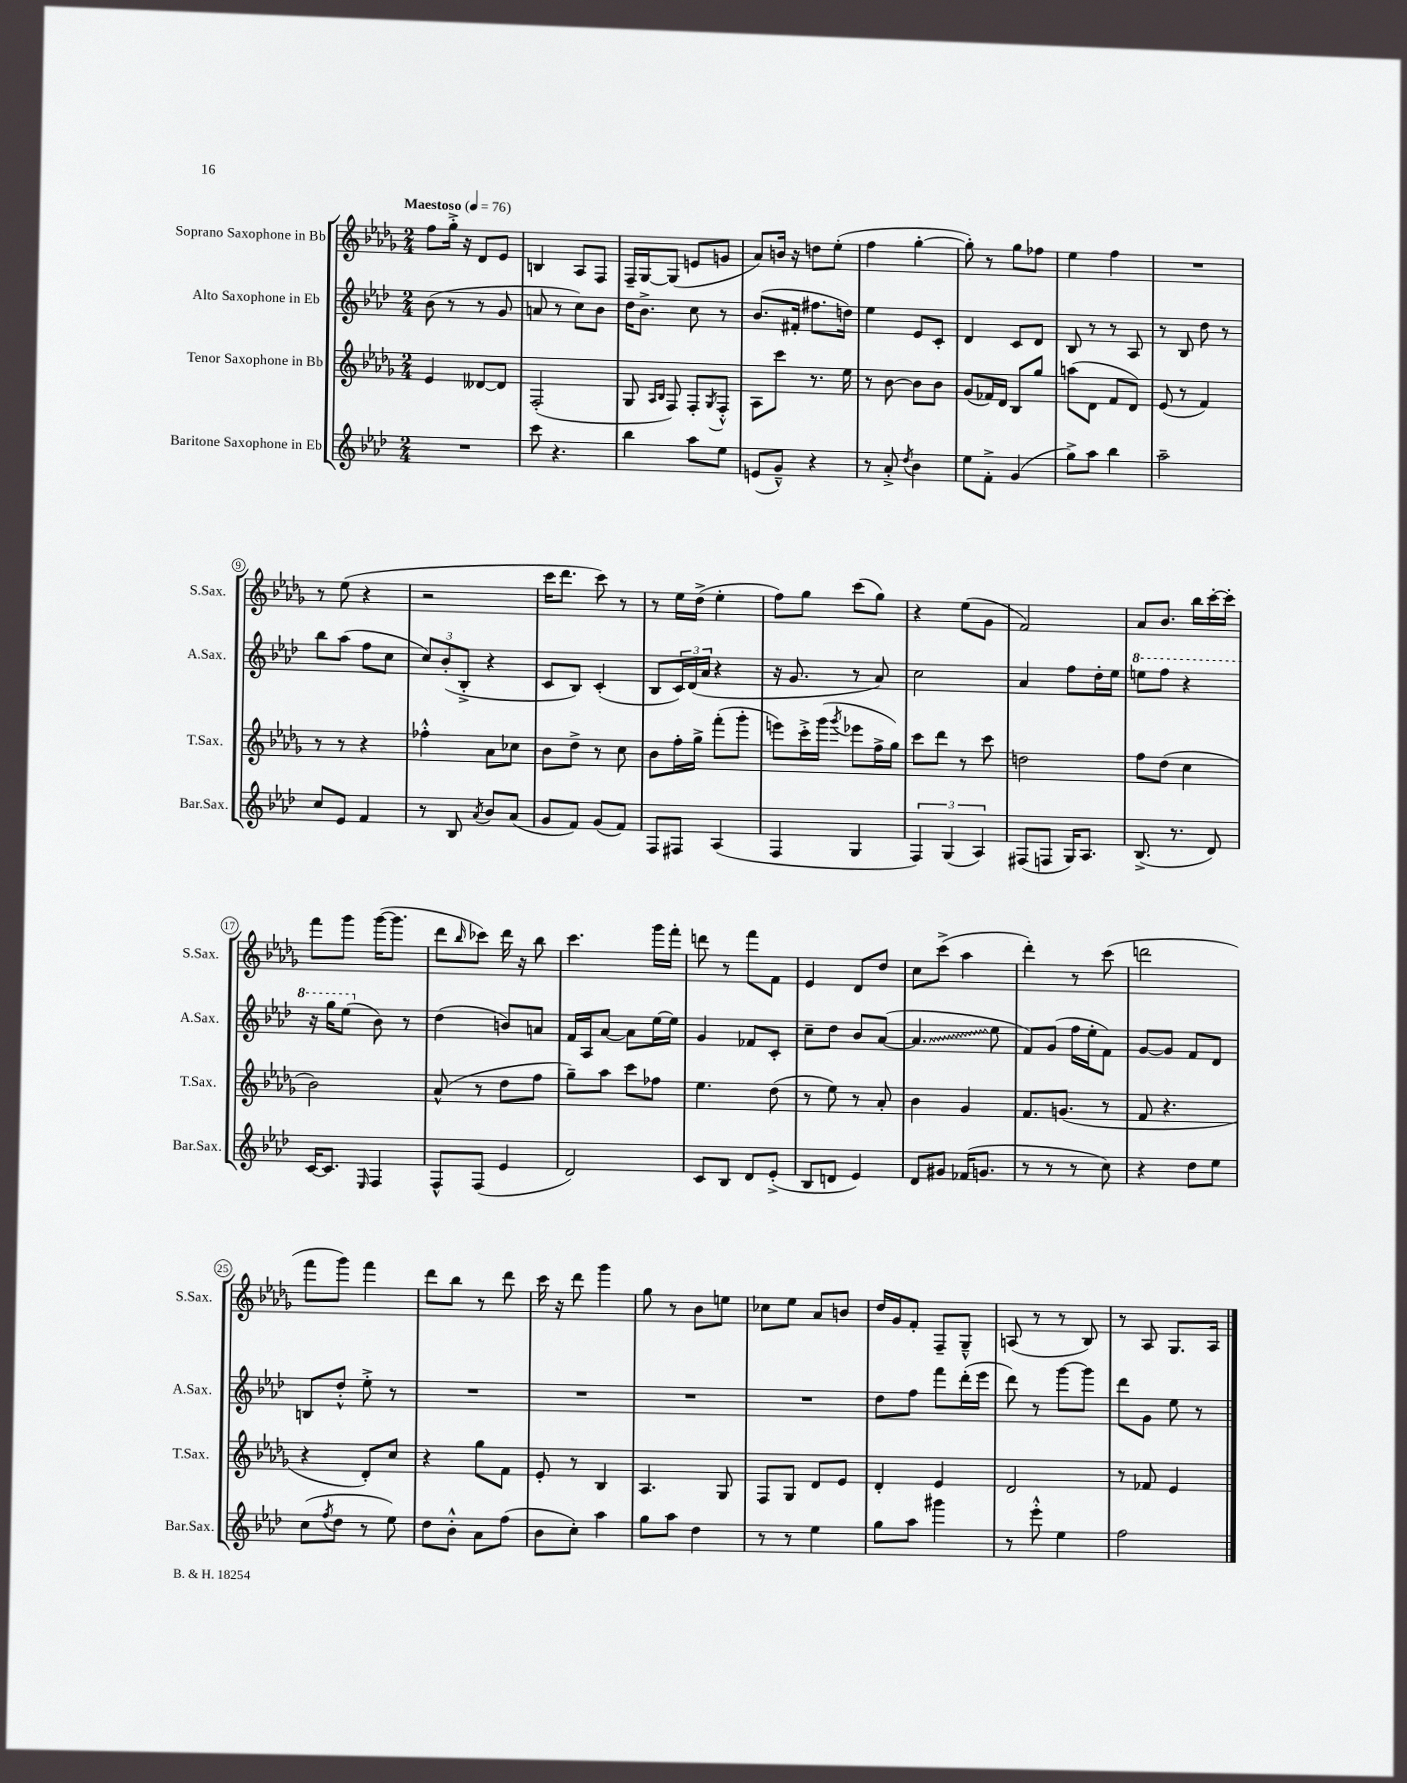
<<
\new StaffGroup <<
\new Staff = "s0" \with { instrumentName = "Soprano Saxophone in Bb" shortInstrumentName = "S.Sax." } {
    \clef treble \key des \major \numericTimeSignature \time 2/4 \tempo "Maestoso" 4 = 76
    f''8 ges''16-.-> r16 des'8 ees'8 |
    b4 aes8 f8 |
    f16-- ges16~ ges8( e'8 g'8 |
    aes'8) b'16 r16 d''8 ees''8-.( |
    f''4 ges''4~-. |
    ges''8-.) r8 ges''8 fes''8 |
    ees''4 f''4 |
    R2 |
    r8 ees''8( r4 |
    r2 |
    c'''16 des'''8. c'''8) r8 |
    r8 ees''16 des''16->( ees''4-. |
    f''8) ges''8 c'''8( ges''8) |
    r4 ees''8( ges'8 |
    f'2) |
    aes'8 bes'8. bes''16 c'''16~-. c'''16-. |
    f'''8 ges'''8 ges'''16~( ges'''8. |
    des'''8 \grace { bes''16 } ces'''8) des'''16 r16 bes''8 |
    c'''4. ges'''16 f'''16-. |
    d'''8 r8 f'''8 f'8 |
    ees'4 des'8 des''8 |
    c''8 c'''8->( aes''4 |
    des'''4-.) r8 c'''8( |
    d'''2 |
    f'''8 ges'''8) f'''4 |
    des'''8 bes''8 r8 des'''8 |
    c'''16 r16 des'''8 ges'''4 |
    ges''8 r8 bes'8 e''8 |
    ces''8 ees''8 aes'8 b'8 |
    des''16 ges'16 f'8-. f8-- ges8---^ |
    a8( r8 r8 bes8) |
    r8 aes8 ges8. aes16 \bar "|." |
}
\new Staff = "s1" \with { instrumentName = "Alto Saxophone in Eb" shortInstrumentName = "A.Sax." } {
    \clef treble \key aes \major \numericTimeSignature \time 2/4
    bes'8( r8 r8 g'8 |
    a'8 r8 c''8) bes'8 |
    des''16 bes'8.-> c''8 r8 |
    bes'8.( fis'16-. fis''8. d''16) |
    ees''4 ees'8 c'8-. |
    des'4 c'8 des'8 |
    bes8 r8 r8 aes8 |
    r8 bes8 des''8 r8 |
    bes''8 aes''8( f''8 c''8 |
    \tuplet 3/2 { c''8) bes'8-.( bes8-.-> } r4 |
    c'8 bes8) c'4-.( |
    bes8 \tuplet 3/2 { c'16) des'16( aes'16 } r4 |
    r16 g'8. r8 aes'8) |
    c''2 |
    aes'4 f''8 des''16-. ees''16 |
    \ottava #1 e'''8 f'''8 r4 |
    r16 g'''16 ees'''8( \ottava #0 bes'8) r8 |
    des''4( b'8) a'8 |
    f'16 aes16 aes'8~ aes'8 ees''16~ ees''16 |
    g'4 fes'8 c'8-. |
    c''8-- des''8 bes'8 aes'8~( |
    \once \override Glissando.style = #'zigzag aes'4.\glissando ees''8 |
    f'8) g'8( f''16 ees''16-. f'8) |
    g'8~ g'8 f'8 des'8 |
    b8 des''8-.-^ ees''8-.-> r8 |
    R2 |
    R2 |
    R2 |
    R2 |
    des''8 f''8 f'''8 des'''16-.( ees'''16 |
    des'''8) r8 g'''8~ g'''8 |
    des'''8 g'8 ees''8 r8 \bar "|." |
}
\new Staff = "s2" \with { instrumentName = "Tenor Saxophone in Bb" shortInstrumentName = "T.Sax." } {
    \clef treble \key des \major \numericTimeSignature \time 2/4
    ees'4 deses'8~ deses'8 |
    f2-.( |
    ges8 \grace { aes16 bes16 } f8) f8-. \acciaccatura { ges8 } f8-.-^ |
    aes8 c'''8 r8. ees''16 |
    r8 bes'8~ bes'8 bes'8 |
    ges'8( fes'16) des'16 bes8 ges''8 |
    a''8( des'8 f'8 des'8) |
    ees'8( r8 f'4) |
    r8 r8 r4 |
    fes''4-.-^ aes'8 ces''8 |
    bes'8 des''8-> r8 c''8 |
    bes'8 f''16-. ges''16-> f'''8-.( ges'''8-. |
    e'''8) c'''16-.-> ges'''16( \acciaccatura { ges'''8 } ees'''8 f''16-> ges''16) |
    c'''8 des'''8 r8 c'''8 |
    d''2 |
    f''8 des''8( c''4 |
    bes'2) |
    aes'8-^( r8 des''8 f''8 |
    ges''8--) aes''8 c'''8 fes''8 |
    ees''4. des''8( |
    r8 ees''8) r8 aes'8-. |
    bes'4 ges'4 |
    f'8. g'8.( r8 |
    f'8 r4. |
    r4 des'8-.) c''8 |
    r4 ges''8 f'8 |
    ees'8-. r8 bes4 |
    aes4. ges8 |
    f8 ges8 des'8 ees'8 |
    des'4-. ees'4 |
    des'2 |
    r8 fes'8 ees'4 \bar "|." |
}
\new Staff = "s3" \with { instrumentName = "Baritone Saxophone in Eb" shortInstrumentName = "Bar.Sax." } {
    \clef treble \key aes \major \numericTimeSignature \time 2/4
    R2 |
    c'''8 r4. |
    bes''4 aes''8 ees''8 |
    e'8( g'8---^) r4 |
    r8 aes'8-.-> \acciaccatura { des''8 } bes'4 |
    ees''8 f'8-.-> g'4( |
    g''8->) aes''8 bes''4 |
    aes''2-- |
    c''8 ees'8 f'4 |
    r8 bes8 \acciaccatura { aes'8 } bes'8 aes'8( |
    g'8 f'8) g'8( f'8) |
    f8 fis8 aes4( |
    f4 g4 |
    \tuplet 3/2 { f4) g4( aes4) } |
    fis8( f8 g16) aes8. |
    bes8.->( r8. des'8) |
    c'16~ c'8. \grace { ees16 } f4 |
    f8-^ f8( ees'4 |
    des'2) |
    c'8 bes8 des'8 ees'8-.->( |
    bes8 d'8 ees'4) |
    des'8 gis'8 fes'16( g'8. |
    r8 r8 r8 c''8) |
    r4 des''8 ees''8 |
    c''8( \acciaccatura { f''8 } des''8 r8 ees''8) |
    des''8 bes'8-.-^ aes'8 f''8( |
    bes'8 c''8-.) aes''4 |
    g''8 aes''8 des''4 |
    r8 r8 ees''4 |
    g''8 aes''8 gis'''4 |
    r8 ees'''8-.-^ ees''4 |
    f''2 \bar "|." |
}
>>
>>
\layout { \context { \Score \override BarNumber.stencil = #(make-stencil-circler 0.1 0.3 ly:text-interface::print) } }
